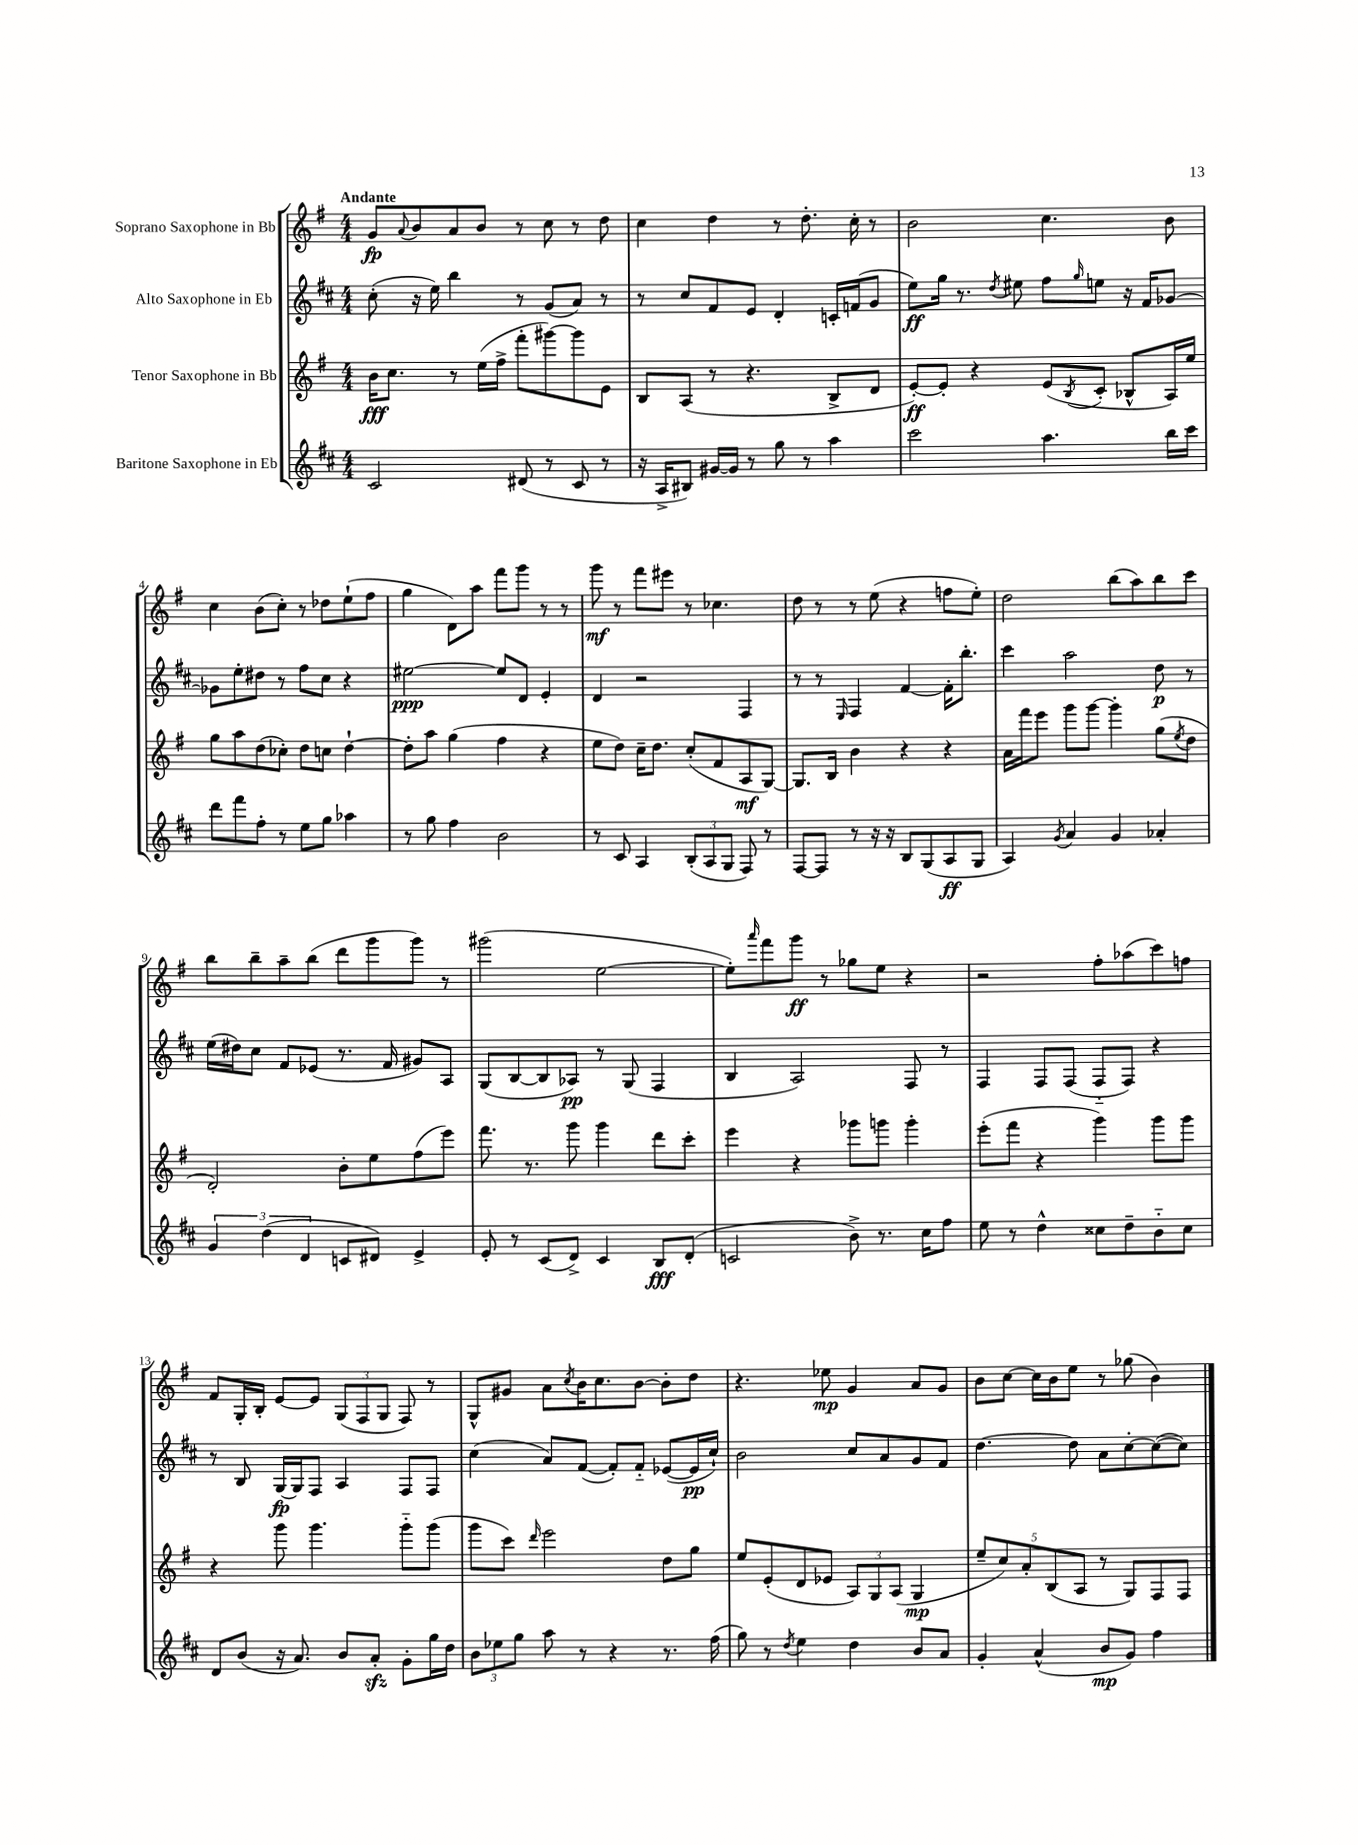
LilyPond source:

<<
\new StaffGroup <<
\new Staff = "s0" \with { instrumentName = "Soprano Saxophone in Bb" } {
    \clef treble \key g \major \numericTimeSignature \time 4/4 \tempo "Andante"
    g'8\fp \appoggiatura { a'8 } b'8 a'8 b'8 r8 c''8 r8 d''8 |
    c''4 d''4 r8 d''8.-. c''16-. r8 |
    b'2 c''4. b'8 |
    c''4 b'8( c''8-.) r8 des''8 e''8-!( fis''8 |
    g''4 d'8) a''8 fis'''8 g'''8 r8 r8 |
    g'''8\mf r8 fis'''8 eis'''8 r8 ces''4. |
    d''8 r8 r8 e''8( r4 f''8 e''8-.) |
    d''2 b''8( a''8) b''8 c'''8 |
    b''8 b''8-- a''8-- b''8( d'''8 g'''8 g'''8) r8 |
    gis'''2( e''2~ |
    e''8-.) \grace { a'''16 } fis'''8 g'''8\ff r8 ges''8 e''8 r4 |
    r2 fis''8-. aes''8( c'''8) f''8 |
    fis'8 g16-. b16-. e'8~ e'8 \tuplet 3/2 { g8( fis8 g8 } fis8) r8 |
    g8-^ gis'8 a'8 \acciaccatura { c''8 } b'16 c''8. b'8~ b'8-. d''8 |
    r4. ees''8\mp g'4 a'8 g'8 |
    b'8 c''8~ c''16 b'16 e''8 r8 ges''8( b'4) \bar "|." |
}
\new Staff = "s1" \with { instrumentName = "Alto Saxophone in Eb" } {
    \clef treble \key d \major \numericTimeSignature \time 4/4
    cis''8-.( r16 e''16) b''4 r8 g'8( a'8) r8 |
    r8 cis''8 fis'8 e'8 d'4-. c'16-. f'16( g'8 |
    e''8\ff) g''16 r8. \acciaccatura { d''8 } eis''8 fis''8 \grace { g''16 } e''8 r16 fis'16 ges'8~ |
    ges'8 e''8-. dis''8 r8 fis''8 cis''8 r4 |
    eis''2~\ppp eis''8 d'8 e'4-. |
    d'4 r2 fis4 |
    r8 r8 \grace { e16 } fis4 fis'4~ fis'16-. b''8.-. |
    cis'''4 a''2 d''8\p r8 |
    e''16( dis''16) cis''8 fis'8 ees'8( r8. fis'16 gis'8) a8 |
    g8( b8~ b8 aes8\pp) r8 g8( fis4 |
    b4 a2) fis8 r8 |
    fis4 fis8 fis8( fis8-_ fis8) r4 |
    r8 b8 g16~\fp g16 fis8 a4 fis8 fis8 |
    cis''4( a'8) fis'8~( fis'8-.) fis'8-_ ees'8~( ees'16\pp cis''16-!) |
    b'2 cis''8 a'8 g'8 fis'8 |
    d''4.~ d''8 a'8 cis''8~-. cis''8~( cis''8) \bar "|." |
}
\new Staff = "s2" \with { instrumentName = "Tenor Saxophone in Bb" } {
    \clef treble \key g \major \numericTimeSignature \time 4/4
    b'16\fff c''8. r8 e''16( fis''16-> fis'''8-. gis'''8~) gis'''8 e'8 |
    b8 a8( r8 r4. b8-> d'8 |
    e'8~-.\ff) e'8-. r4 e'8( \acciaccatura { b8 } c'8-. bes8-^ a16) e''16 |
    g''8 a''8 d''8( ces''8-.) d''8 c''8 d''4~-! |
    d''8-. a''8 g''4( fis''4 r4 |
    e''8 d''8) c''16-- d''8. c''8-.( fis'8 a8\mf g8~) |
    g8. b16 b'4 r4 r4 |
    a'16 fis'''16 e'''8 g'''8 g'''8~ g'''4-. g''8( \acciaccatura { e''8 } d''8 |
    d'2-.) b'8-. e''8 fis''8( e'''8) |
    fis'''8. r8. g'''8 g'''4 d'''8 c'''8-. |
    e'''4 r4 ges'''8 g'''8 g'''4-. |
    e'''8-.( fis'''8 r4 g'''4) g'''8 g'''8 |
    r4 g'''8 g'''4. g'''8-_ g'''8( |
    g'''8 c'''8) \grace { d'''16 } e'''2 d''8 g''8 |
    e''8 e'8-.( d'8 ees'8 \tuplet 3/2 { a8) g8 a8( } g4\mp |
    \tuplet 5/4 { e''8-- c''8) a'8-. b8( a8 } r8 g8) fis8 fis8 \bar "|." |
}
\new Staff = "s3" \with { instrumentName = "Baritone Saxophone in Eb" } {
    \clef treble \key d \major \numericTimeSignature \time 4/4
    cis'2 dis'8( r8 cis'8 r8 |
    r16 a16-> bis8) gis'16~ gis'16 r8 g''8 r8 a''4 |
    cis'''2 a''4. b''16 cis'''16 |
    d'''8 fis'''8 fis''8-. r8 e''8 g''8 aes''4 |
    r8 g''8 fis''4 b'2 |
    r8 cis'8 a4 \tuplet 3/2 { b8-.( a8 g8 } fis8) r8 |
    fis8~ fis8 r8 r16 r16 b8 g8( a8\ff g8 |
    a4) \acciaccatura { g'8 } a'4 g'4 aes'4-. |
    \tuplet 3/2 { g'4 d''4( d'4 } c'8 dis'8) e'4-> |
    e'8-. r8 cis'8( d'8->) cis'4 b8\fff d'8-.( |
    c'2 b'8->) r8. cis''16 fis''8 |
    e''8 r8 d''4-^ cisis''8 d''8-- b'8-_ cisis''8 |
    d'8 b'8( r16 a'8.) b'8 a'8-.\sfz g'8-. g''16 d''16 |
    \tuplet 3/2 { b'8 ees''8 g''8 } a''8 r8 r4 r8. fis''16( |
    g''8) r8 \acciaccatura { d''8 } e''4 d''4 b'8 a'8 |
    g'4-. a'4-^( b'8\mp g'8) fis''4 \bar "|." |
}
>>
>>
